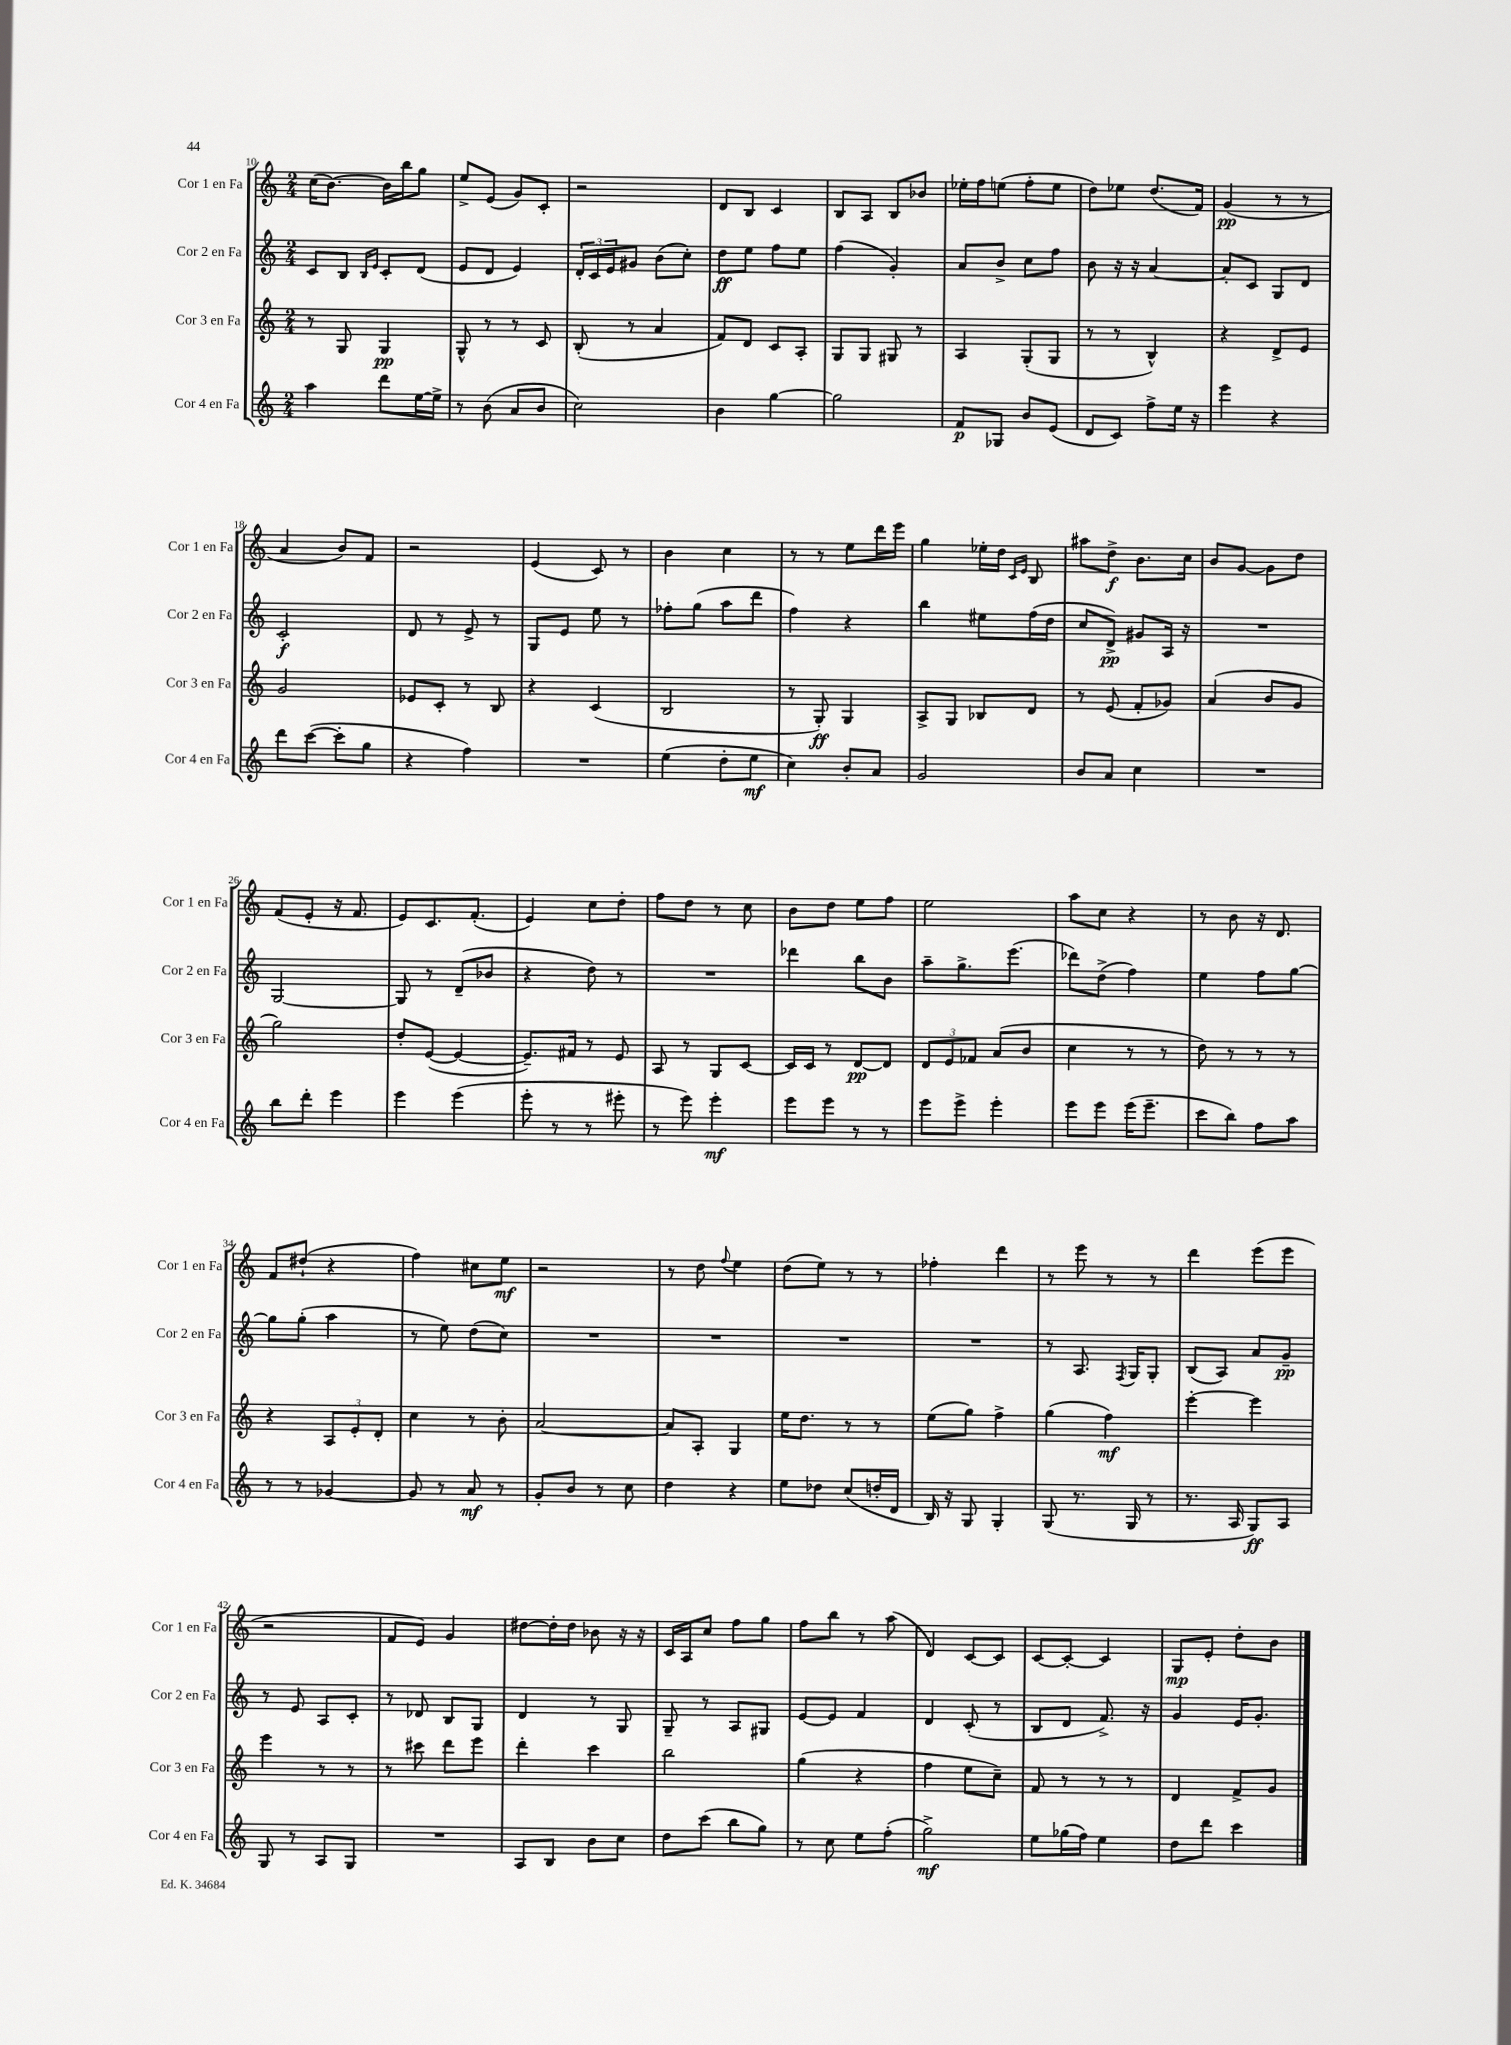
<<
\new StaffGroup <<
\new Staff = "s0" \with { instrumentName = "Cor 1 en Fa" shortInstrumentName = "Cor 1 en Fa" } {
    \clef treble \key c \major \numericTimeSignature \time 2/4
    c''16( b'8.~) b'16 b''16 g''8 |
    e''8-> e'8( g'8) c'8-. |
    r2 |
    d'8 b8 c'4 |
    b8 a8 b8 bes'8 |
    ees''16-. f''16 e''8( f''8-. e''8 |
    d''8) ees''8 d''8.( f'16) |
    g'4\pp( r8 r8 |
    a'4 b'8) f'8 |
    r2 |
    e'4( c'8) r8 |
    b'4 c''4 |
    r8 r8 e''8 d'''16 e'''16 |
    g''4 ees''16-. d''16 \grace { c'16 e'16 } b8 |
    ais''8 d''8->\f b'8. c''16 |
    b'8 g'8~ g'8 d''8 |
    f'8( e'8-. r16 f'8. |
    e'8) c'8. f'8.-.( |
    e'4) c''8 d''8-. |
    f''8 d''8 r8 c''8 |
    b'8 d''8 e''8 f''8 |
    e''2 |
    a''8 c''8 r4 |
    r8 b'8 r16 d'8. |
    f'8 dis''8-!( r4 |
    f''4) cis''8 e''8\mf |
    r2 |
    r8 d''8 \appoggiatura { f''8 } e''4 |
    d''8( e''8) r8 r8 |
    fes''4-. d'''4 |
    r8 e'''8 r8 r8 |
    d'''4 e'''8( e'''8 |
    r2 |
    f'8 e'8) g'4 |
    dis''8~ dis''16-. dis''16 bes'8 r16 r16 |
    c'16 a16 c''8 f''8 g''8 |
    f''8 b''8 r8 a''8( |
    d'4) c'8~ c'8 |
    c'8~ c'8~-. c'4 |
    g8\mp e'8-. d''8-. b'8 \bar "|." |
}
\new Staff = "s1" \with { instrumentName = "Cor 2 en Fa" shortInstrumentName = "Cor 2 en Fa" } {
    \clef treble \key c \major \numericTimeSignature \time 2/4
    c'8 b8 \grace { b16 e'16 } c'8-. d'8( |
    e'8 d'8 e'4) |
    \tuplet 3/2 { d'16-. c'16 e'16 } gis'8 b'8( c''8-.) |
    d''8\ff e''8 f''8 e''8 |
    f''4( g'4-.) |
    a'8 b'8-> c''8 f''8 |
    b'8 r16 r16 a'4~ |
    a'8-. c'8 g8 d'8 |
    c'2-.\f |
    d'8 r8 e'8-> r8 |
    g8 e'8 e''8 r8 |
    fes''8-. g''8( a''8 d'''8 |
    f''4) r4 |
    b''4 eis''8 f''16( d''16 |
    c''8 d'8->\pp) gis'8 a16 r16 |
    R2 |
    g2~ |
    g8 r8 d'8--( bes'8 |
    r4 d''8) r8 |
    R2 |
    des'''4 b''8 b'8 |
    a''8-- g''8.-> e'''8.( |
    des'''8) d''8->( f''4) |
    e''4 f''8 g''8~ |
    g''8 g''8-.( a''4 |
    r8 e''8) d''8( c''8) |
    R2 |
    R2 |
    R2 |
    R2 |
    r8 a8. \acciaccatura { f8 } g16 g8-. |
    b8( a8) a'8 g'8--\pp |
    r8 e'8 a8 c'8-. |
    r8 des'8 b8 g8 |
    d'4 r8 g8 |
    g8-- r8 a8 gis8 |
    e'8~ e'8 f'4 |
    d'4 c'8-.( r8 |
    b8 d'8 f'8.->) r16 |
    g'4 e'16 g'8.-. \bar "|." |
}
\new Staff = "s2" \with { instrumentName = "Cor 3 en Fa" shortInstrumentName = "Cor 3 en Fa" } {
    \clef treble \key c \major \numericTimeSignature \time 2/4
    r8 g8 g4\pp |
    g8-^ r8 r8 c'8 |
    b8-.( r8 a'4 |
    f'8) d'8 c'8 a8-. |
    g8 g8 gis8 r8 |
    a4 g8-.( g8 |
    r8 r8 b4-^) |
    r4 d'8-> e'8 |
    g'2 |
    ees'8 c'8-. r8 b8 |
    r4 c'4( |
    b2 |
    r8 g8-.\ff) g4 |
    a8-> g8 bes8 d'8 |
    r8 e'8( f'8-. ges'8) |
    a'4( b'8 g'8 |
    g''2) |
    d''8-. e'8~( e'4~ |
    e'8.--) fis'16 r8 e'8 |
    a8 r8 g8 c'8~ |
    c'16 c'16 r8 d'8~\pp d'8 |
    \tuplet 3/2 { d'8 e'8 fes'8 } a'8( b'8 |
    c''4 r8 r8 |
    d''8) r8 r8 r8 |
    r4 \tuplet 3/2 { a8 e'8-. d'8-. } |
    c''4 r8 b'8-. |
    a'2~ |
    a'8 a8-. g4 |
    e''16 d''8. r8 r8 |
    e''8( g''8) f''4-> |
    g''4( f''4\mf) |
    e'''4~-. e'''4 |
    e'''4 r8 r8 |
    r8 cis'''8 d'''8 e'''8 |
    d'''4-. c'''4 |
    b''2 |
    g''4( r4 |
    f''4 e''8 c''8--) |
    f'8 r8 r8 r8 |
    d'4 f'8-> g'8 \bar "|." |
}
\new Staff = "s3" \with { instrumentName = "Cor 4 en Fa" shortInstrumentName = "Cor 4 en Fa" } {
    \clef treble \key c \major \numericTimeSignature \time 2/4
    a''4 d'''8 e''16~ e''16-> |
    r8 b'8( a'8 b'8 |
    c''2) |
    b'4 g''4~ |
    g''2 |
    f'8\p ges8 b'8 e'8( |
    d'8 c'8) f''8-> e''16 r16 |
    e'''4 r4 |
    d'''8 c'''8~( c'''8-. g''8 |
    r4 f''4) |
    R2 |
    e''4( d''8-. e''8\mf |
    c''4) b'8-. a'8 |
    g'2 |
    b'8 a'8 c''4 |
    R2 |
    b''8 d'''8-. e'''4 |
    e'''4 e'''4( |
    e'''8-. r8 r8 eis'''8-. |
    r8 e'''8) e'''4-.\mf |
    e'''8 e'''8 r8 r8 |
    e'''8 e'''8-> e'''4-. |
    e'''8 e'''8 e'''16( e'''8.-- |
    c'''8 b''8) f''8 a''8 |
    r8 r8 ges'4~ |
    ges'8 r8 a'8\mf r8 |
    g'8-. b'8 r8 c''8 |
    d''4 r4 |
    e''8 des''8 c''8( d''16-. d'16 |
    b16) r16 g8 g4-. |
    g8( r8. g16 r8 |
    r8. a16 g8\ff) a8 |
    g8 r8 a8 g8 |
    R2 |
    a8 b8 b'8 c''8 |
    d''8 c'''8( b''8 g''8) |
    r8 c''8 e''8 f''8-.( |
    g''2->\mf) |
    e''8 ges''16( f''16) e''4 |
    d''8 d'''8 c'''4 \bar "|." |
}
>>
>>
\layout { \context { \Score currentBarNumber = #10 } }
